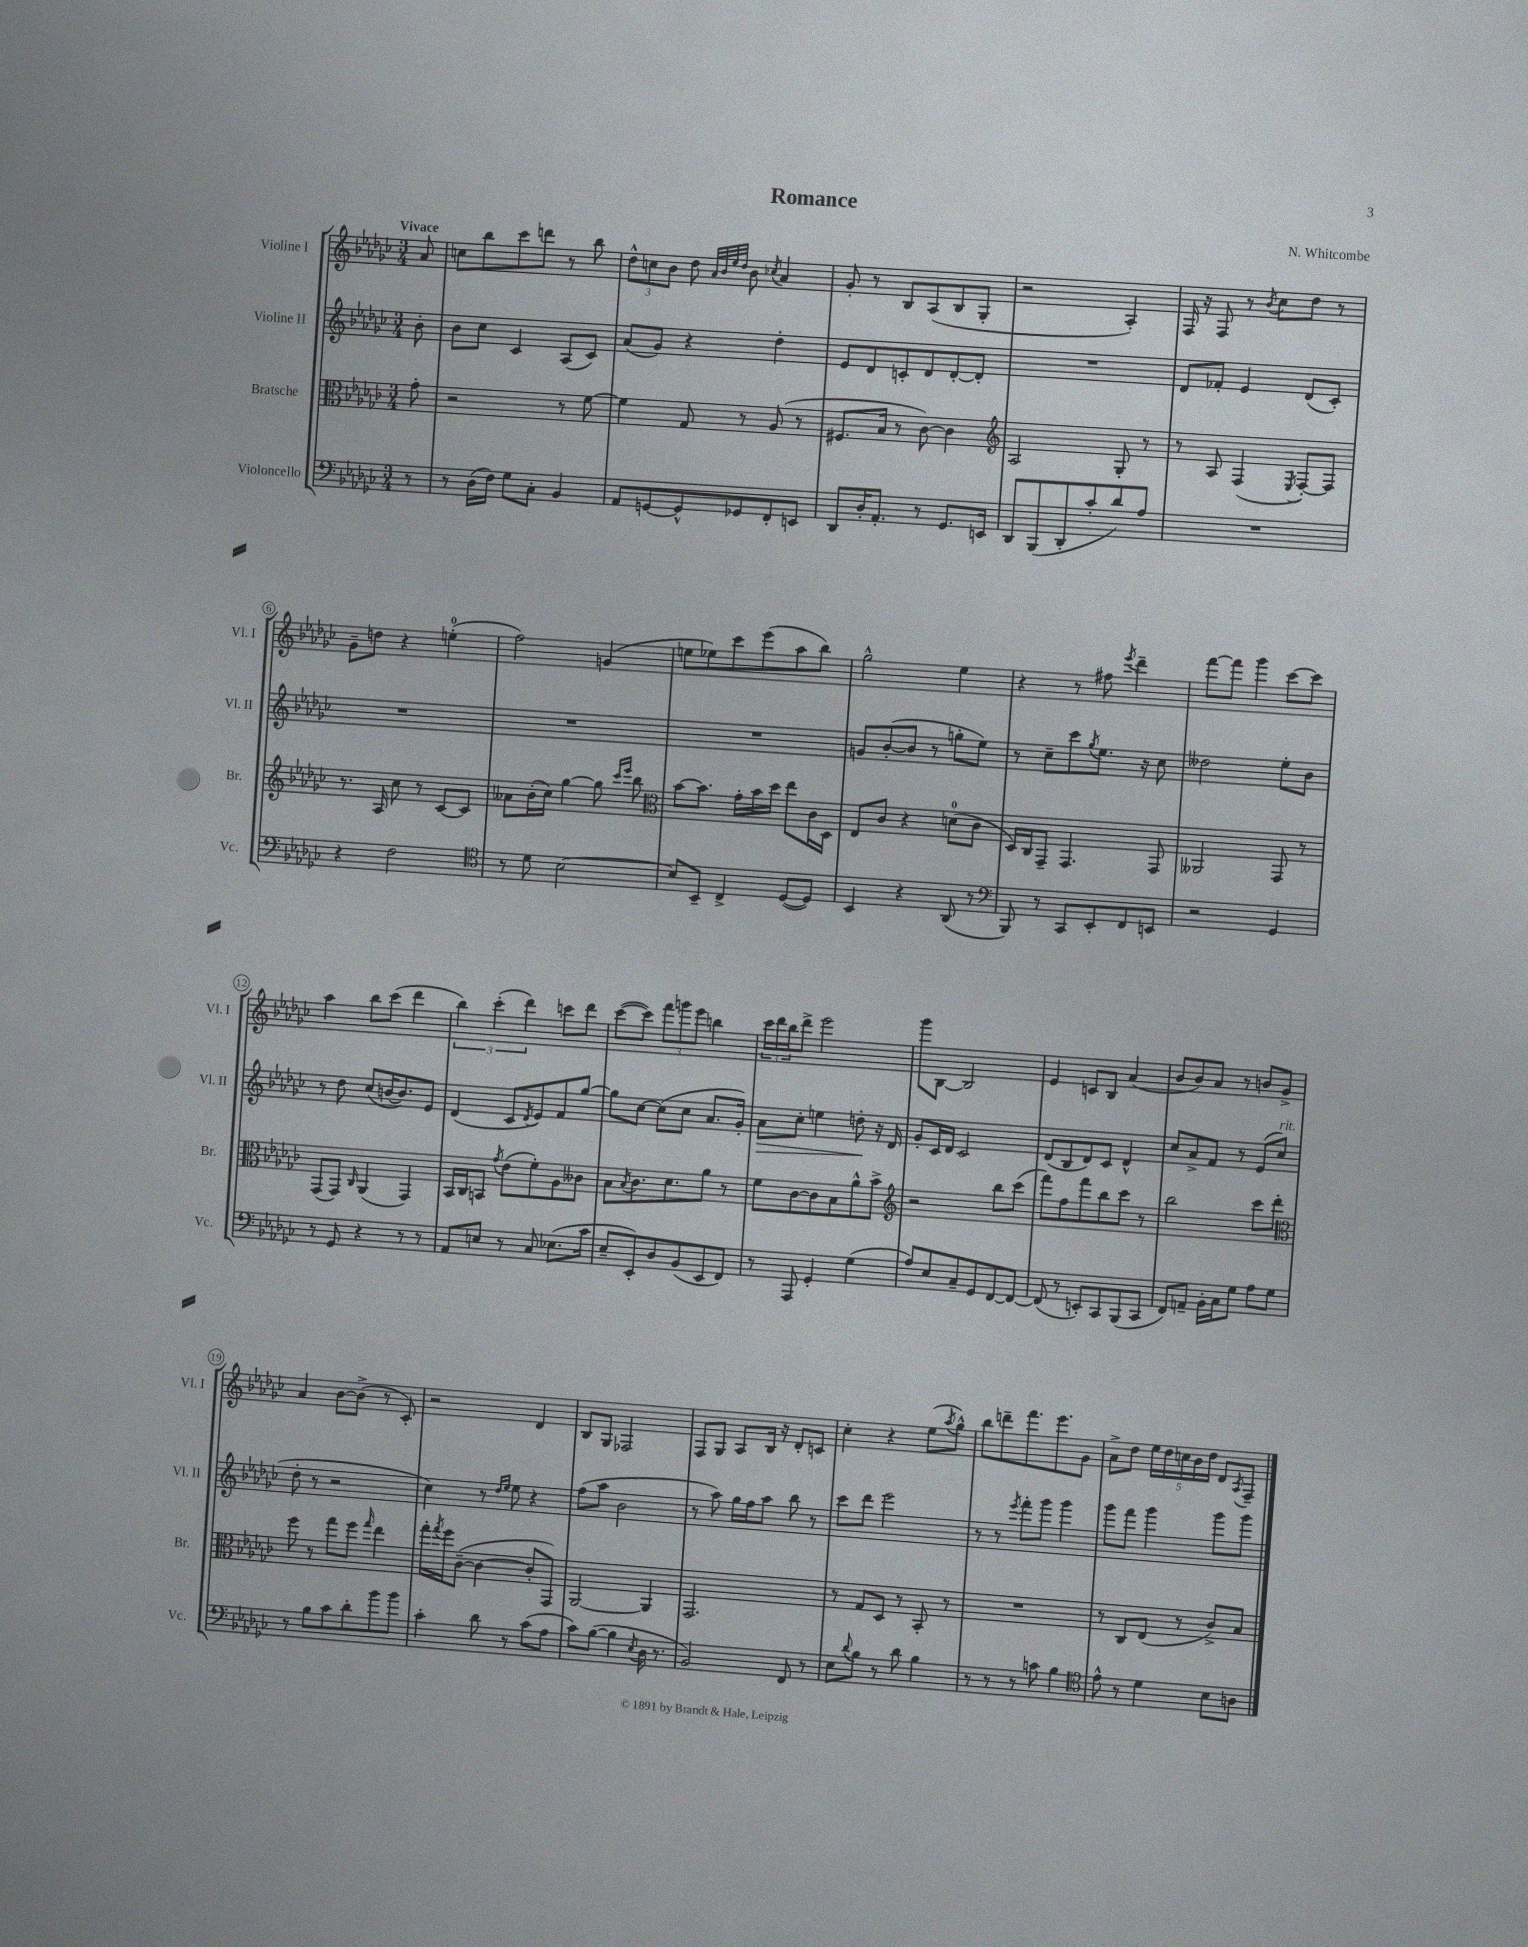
\header { title = "Romance" composer = "N. Whitcombe" }
<<
\new StaffGroup <<
\new Staff = "s0" \with { instrumentName = "Violine I" shortInstrumentName = "Vl. I" } {
    \clef treble \key ges \major \numericTimeSignature \time 3/4 \partial 8 \tempo "Vivace"
    aes'8 |
    c''8 bes''8 ces'''8 d'''8 r8 bes''8 |
    \tuplet 3/2 { des''8-^ c''8 bes'8 } des''8 \grace { aes'32 bes'32 ees''32 des''32 } bes'8 \acciaccatura { ces''8 } aes'4 |
    ges'8-. r8 bes8 aes8( bes8 ges8-. |
    r2 aes4-.) |
    f16 r16 f8 r8 \acciaccatura { bes'8 } ces''8 des''8 r8 |
    ges'8-- d''8 r4 e''4-0-.( |
    f''2) g'4( |
    e''8 ees''8) ces'''8 ees'''8( aes''8 bes''8) |
    ges''2-^ ees''4 |
    r4 r8 fis''8 \acciaccatura { ees'''8 } des'''4-- |
    f'''8~ f'''8 ges'''4 ces'''8~ ces'''8 |
    aes''4 bes''8 ces'''8( des'''4 |
    \tuplet 3/2 { bes''4) ces'''4-.( des'''4) } c'''8 des'''8 |
    ces'''8~( ces'''8) \tuplet 3/2 { f'''8 g'''8 ees'''8 } b''4 |
    \tuplet 3/2 { ces'''16 des'''16 bes''16 } des'''8-> ees'''2 |
    ges'''8 bes8~ bes2 |
    ees'4 c'8 bes8 aes'4( |
    bes'8 bes'8) aes'8 r8 b'8 ges'8-> |
    aes'4 bes'8~ bes'8->( r8 ces'8-.) |
    r2 des'4 |
    bes8 ges8 fes2 |
    f8 ges8 aes8 bes16 r16 des'8-. c'8 |
    ces''4-. r4 ees''8( \acciaccatura { aes''8 } ges''8-^) |
    bes''8 d'''8-- f'''8. ees'''8. ges'8 |
    aes'8-> des''8 \tuplet 5/4 { ees''16 des''16 c''16 bes'16 des''16 } des'8 \acciaccatura { aes8 } f8-- \bar "|." |
}
\new Staff = "s1" \with { instrumentName = "Violine II" shortInstrumentName = "Vl. II" } {
    \clef treble \key ges \major \numericTimeSignature \time 3/4 \partial 8
    bes'8-. |
    bes'8 ces''8 ces'4 aes8( ces'8) |
    aes'8( ges'8) r4 des''4-. |
    ees'8 des'8 c'8-. des'8 des'8~-. des'8-. |
    R2. |
    des'8 fes'8-. ees'4 des'8( ces'8-.) |
    R2. |
    R2. |
    R2. |
    g'8 bes'8~-.( bes'8 r8 g''8-. ees''8) |
    r8 ces''8-- ces'''8 \acciaccatura { ges''8 } ees''8. r16 ces''8 |
    deses''2 ees''8-. bes'8 |
    r8 des''8 ces''8( b'16~ b'8.) ees'8 |
    des'4( ces'8 \acciaccatura { des'8 } ees'8) f'8 ges''8~ |
    ges''8 ces''8~ ces''8( ces''8 aes'8. ges'16-.) |
    aes'8\> ces''8-. e''4 d''8-.\! r16 des'16 |
    ges'8-. ces'16 des'16 ces'2 |
    des'8( bes8 des'8) ces'8 des'4-^ |
    ces''8 aes'8-> f'8 r8 ees'8( ces''8^\markup { \italic "rit." } |
    des''8-. r8 r2 |
    ces''4) r8 \grace { des''16 ees''16 } ees''8 r4 |
    f''8( aes''8 bes'2 |
    r8 aes''8) ges''16 f''16 aes''8 bes''8 r8 |
    ces'''8 des'''8 ees'''2 |
    r8 r8 \acciaccatura { ees'''8 } f'''8-. ges'''8 ges'''4 |
    ges'''8 f'''8 ges'''4 ges'''8 ges'''8 \bar "|." |
}
\new Staff = "s2" \with { instrumentName = "Bratsche" shortInstrumentName = "Br." } {
    \clef alto \key ges \major \numericTimeSignature \time 3/4 \partial 8
    ges'8-. |
    r2 r8 f'8~ |
    f'4 ges8 r8 aes8( r8 |
    fis8. bes16 r8 ces'8~) ces'4 |
    \clef treble aes2 ges8-. r8 |
    r8 aes8 f4( \acciaccatura { ees8 } f8~-.) f8 |
    r8. aes16 ces''8 r8 ces'8~ ces'8 |
    aeses'8 bes'16-.( ces''16) ges''4~ ges''8 \grace { ces'''16 ees'''16 } bes''8 |
    \clef alto bes'8~ bes'8. ges'16-. bes'16 des''16 ees''8 ces'16 des16 |
    ees8 ces'8 r4 d'8-0( ces'8 |
    des16) ces16 ges,8-- ges,4. ges,8 |
    aeses,2 ges,8 r8 |
    ges,8( ges,8) \grace { ces16 } aes,4( ges,4) |
    bes,16 ces16 b,8 \acciaccatura { ges'8 } ees'8( f'8-.) aes8 ceses'8 |
    bes8 \acciaccatura { bes8 } ces'8. des'8. aes'8 r8 |
    f'8 ces'8~ ces'8 bes8 aes'8-^ bes'8-> |
    \clef treble r2 bes''8 ces'''8( |
    f'''8) f''8 f'''8 bes''8 ces'''8 r8 |
    bes''2 ces'''8 des'''8-. |
    \clef alto f''8 r8 ges''8 f''8 \grace { ges''16 } ees''4 |
    ges''16-. \acciaccatura { ges''8 } f''16 ces'8~--( ces'4~ ces'8-. ges,8) |
    aes,2~ aes,4 |
    ges,2. |
    r8 ges8 des8 r8 bes,8-. r8 |
    R2. |
    r8 ces8 ees8( r8 ces'8->) bes8 \bar "|." |
}
\new Staff = "s3" \with { instrumentName = "Violoncello" shortInstrumentName = "Vc." } {
    \clef bass \key ges \major \numericTimeSignature \time 3/4 \partial 8
    r8 |
    r8 des16( f16) ges8 ces8-. bes,4 |
    aes,8 g,8~ g,8-^ ges,8 f,8-. e,8 |
    des,8 des16-. aes,8.-. r8 ges,8. e,16 |
    des,8 bes,,8( des,8-. ces'8-. des'8) aes8 |
    R2. |
    r4 f2 |
    \clef tenor r8 des'8 bes2~ |
    bes8 bes,8-- ces4-> des8~( des8) |
    bes,4 r4 aes,8( r8 |
    \clef bass bes,,8) r8 ces,8 ees,8-. f,8 e,8 |
    r2 ges,4 |
    r8 ges,8 r4 r8 r8 |
    aes,8 e8 r8 ces8 ees8.( ces'16 |
    ees8-- ees,8-.) des8 bes,8( ees,8 f,8) |
    r8 aes,,8 ges,4-. ges4( |
    aes8) ees8 ces8-- ges,8 f,8~ f,8~ |
    f,8( r8 e,8-.) ces,8 bes,,8( ces,8 |
    f,8) a,8-- bes,16-. ces16 ges8 aes8 ges8 |
    r8 bes8 ces'8 des'8-. bes'8 bes'8 |
    ces'4-. des'8 r8 ces'8( aes8 |
    ces'8) bes8~( bes4 \acciaccatura { ees8 } des16 r8. |
    bes,2) f,8 r8 |
    ees8 \appoggiatura { des'8 } bes8 r8 des'8 bes4 |
    r8 r8 r8 c'8 bes4 |
    \clef tenor ees'8-^ r8 des'4 bes8 a8 \bar "|." |
}
>>
>>
\layout { \context { \Score \override BarNumber.stencil = #(make-stencil-circler 0.1 0.3 ly:text-interface::print) } }
